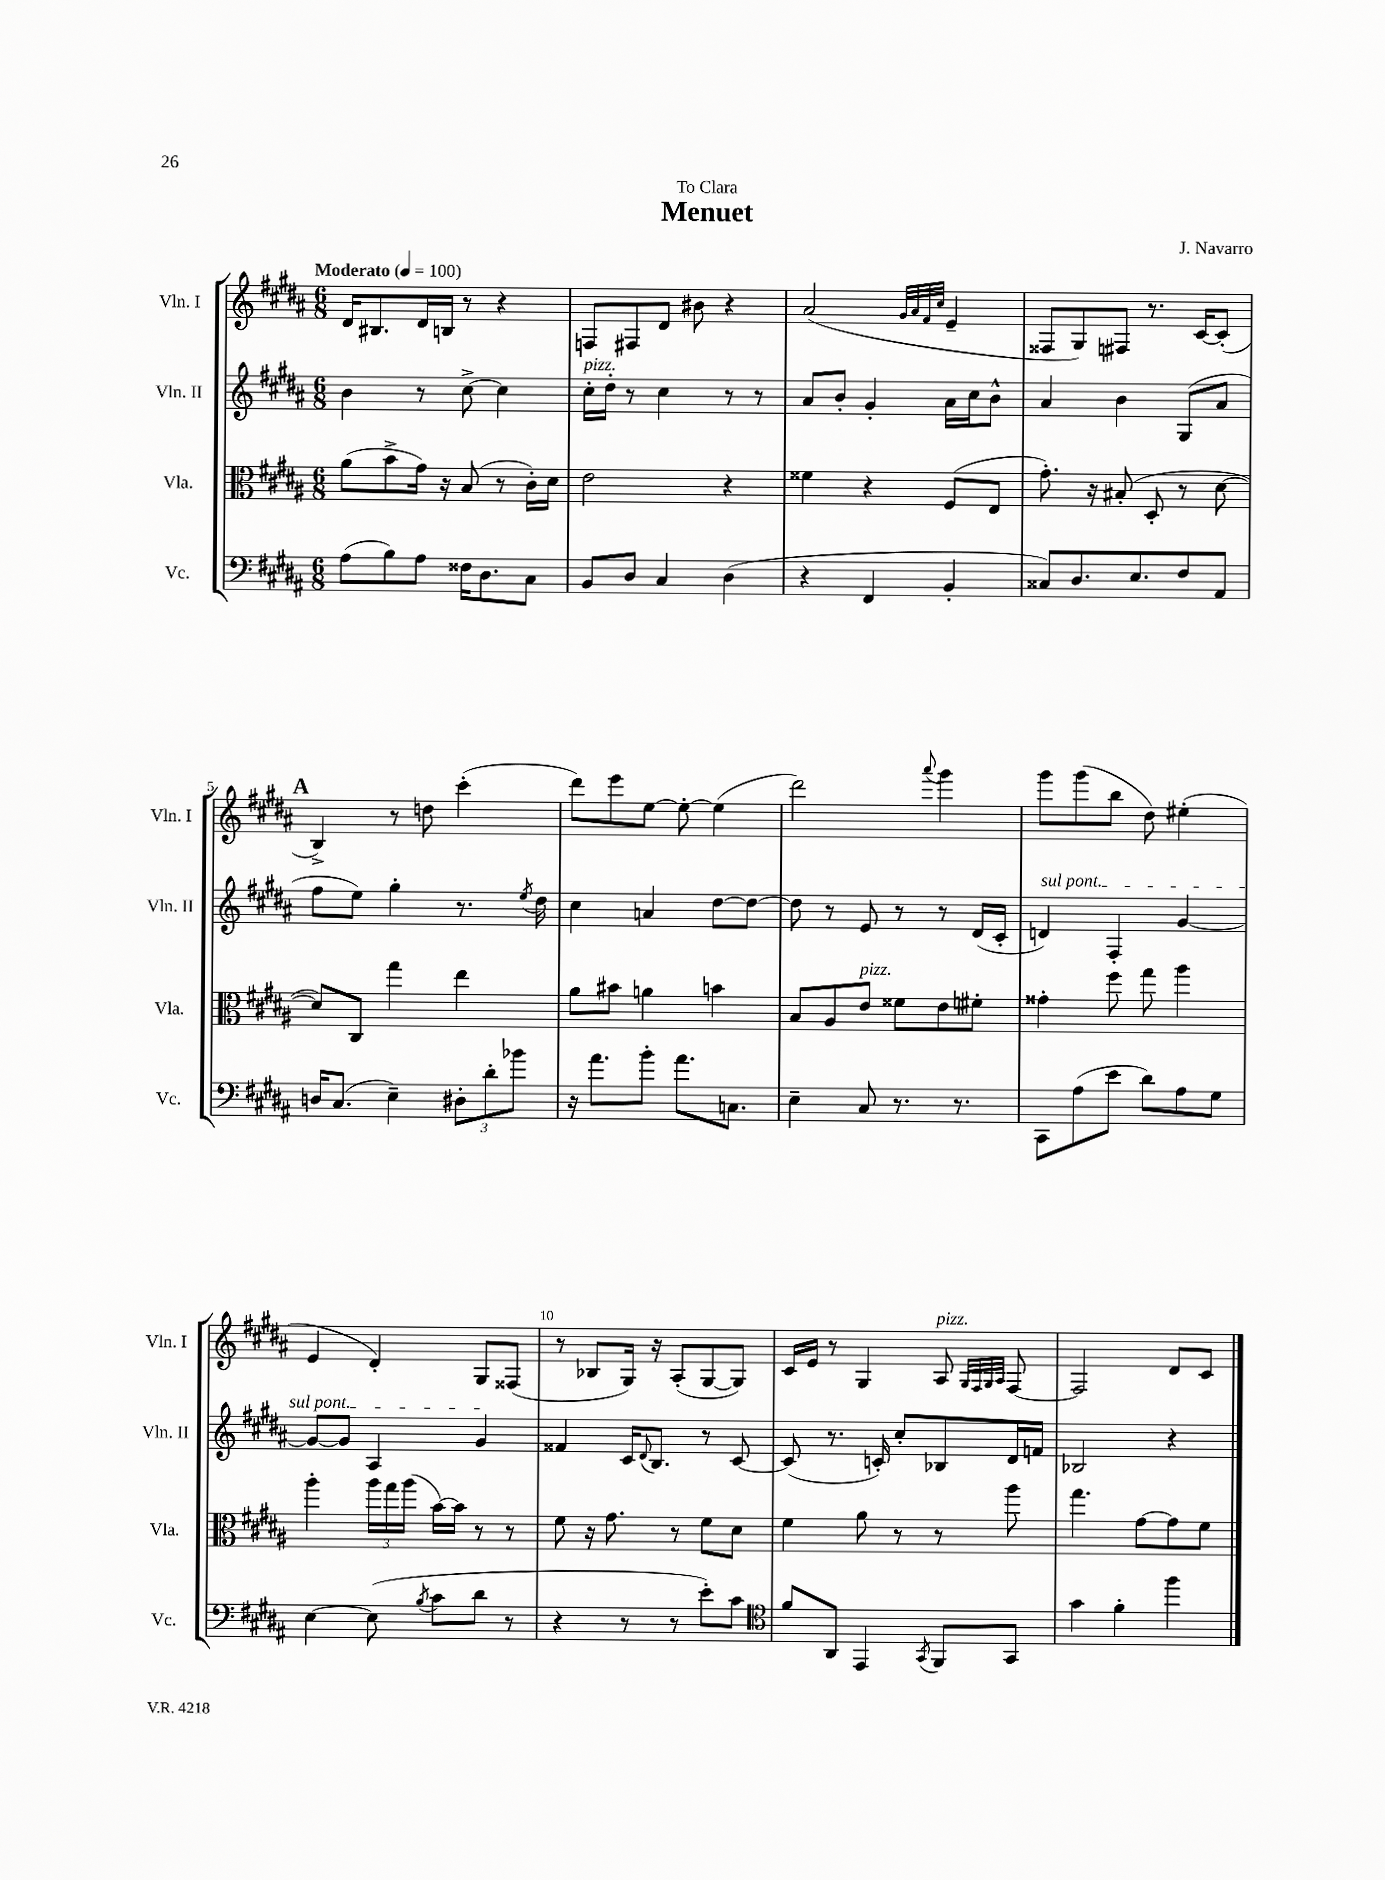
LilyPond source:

\header { title = "Menuet" composer = "J. Navarro" dedication = "To Clara" }
<<
\new StaffGroup <<
\new Staff = "s0" \with { instrumentName = "Vln. I" shortInstrumentName = "Vln. I" } {
    \clef treble \key b \major \numericTimeSignature \time 6/8 \tempo "Moderato" 4 = 100
    dis'16 bis8. dis'16 b16 r8 r4 |
    f8 fis8 dis'8 bis'8 r4 |
    ais'2( \grace { gis'32 ais'32 fis'32 cis''32 } e'4-- |
    fisis8 gis8) fis8 r8. cis'16~ cis'8-.( |
    \mark \markup { \bold "A" } b4->) r8 d''8 cis'''4-.( |
    dis'''8) e'''8 e''8~ e''8~-. e''4( |
    dis'''2) \appoggiatura { ais'''8 } gis'''4 |
    gis'''8 gis'''8( b''8 dis''8) eis''4-.( |
    e'4 dis'4-.) gis8 fisis8( |
    r8 bes8 gis16) r16 ais8-.( gis8~ gis8) |
    cis'16 e'16 r8 gis4 ais8^\markup { \italic "pizz." } \grace { gis32 fis32 gis32 ais32 } fis8~ |
    fis2 dis'8 cis'8 \bar "|." |
}
\new Staff = "s1" \with { instrumentName = "Vln. II" shortInstrumentName = "Vln. II" } {
    \clef treble \key b \major \numericTimeSignature \time 6/8
    b'4 r8 cis''8~-> cis''4 |
    cis''16-.^\markup { \italic "pizz." } dis''16-. r8 cis''4 r8 r8 |
    ais'8 b'8-. gis'4-. ais'16 cis''16 b'8-^ |
    ais'4 b'4 gis8( ais'8 |
    \mark \markup { \bold "A" } fis''8 e''8) gis''4-. r8. \acciaccatura { e''8 } dis''16 |
    cis''4 a'4 dis''8~ dis''8~ |
    dis''8 r8 e'8 r8 r8 dis'16( cis'16-. |
    \once \override TextSpanner.bound-details.left.text = \markup { \italic "sul pont." } d'4\startTextSpan) fis4-. gis'4~ |
    gis'8~ gis'8 ais4 gis'4\stopTextSpan |
    fisis'4 cis'16 \appoggiatura { dis'8 } b8. r8 cis'8~ |
    cis'8( r8. c'16-.) cis''8-. bes8 dis'16 f'16 |
    bes2 r4 \bar "|." |
}
\new Staff = "s2" \with { instrumentName = "Vla." shortInstrumentName = "Vla." } {
    \clef alto \key b \major \numericTimeSignature \time 6/8
    ais'8( b'8-> gis'16) r16 b8( r8 cis'16-.) dis'16 |
    e'2 r4 |
    fisis'4 r4 fis8( e8 |
    gis'8.-.) r16 bis8-.( dis8-. r8 dis'8~ |
    \mark \markup { \bold "A" } dis'8) cis8 gis''4 e''4 |
    ais'8 bis'8 a'4 b'4 |
    b8 ais8 e'8^\markup { \italic "pizz." } fisis'8 e'8 fis'8-. |
    gisis'4-. fis''8 gis''8 ais''4 |
    ais''4-. \tuplet 3/2 { ais''16 gis''16 ais''16( } b'16~) b'16 r8 r8 |
    fis'8 r16 gis'8. r8 fis'8 dis'8 |
    fis'4 ais'8 r8 r8 ais''8 |
    gis''4. gis'8~ gis'8 fis'8 \bar "|." |
}
\new Staff = "s3" \with { instrumentName = "Vc." shortInstrumentName = "Vc." } {
    \clef bass \key b \major \numericTimeSignature \time 6/8
    ais8( b8) ais8 fisis16 dis8. cis8 |
    b,8 dis8 cis4 dis4( |
    r4 fis,4 b,4-. |
    cisis8) dis8. e8. fis8 ais,8 |
    \mark \markup { \bold "A" } d16 cis8.( e4--) \tuplet 3/2 { dis8-. dis'8-. bes'8 } |
    r16 ais'8. b'8-. ais'8. c8. |
    e4-- cis8 r8. r8. |
    cis,8 ais8( e'8 dis'8) ais8 gis8 |
    e4~ e8( \acciaccatura { b8 } cis'8 dis'8 r8 |
    r4 r8 r8 e'8-.) cis'8 |
    \clef tenor fis'8 ais,8 e,4 \acciaccatura { gis,8 } fis,8 gis,8 |
    gis'4 fis'4-. fis''4 \bar "|." |
}
>>
>>
\layout { \context { \Score \override BarNumber.break-visibility = ##(#f #t #t) barNumberVisibility = #(every-nth-bar-number-visible 5) } }
